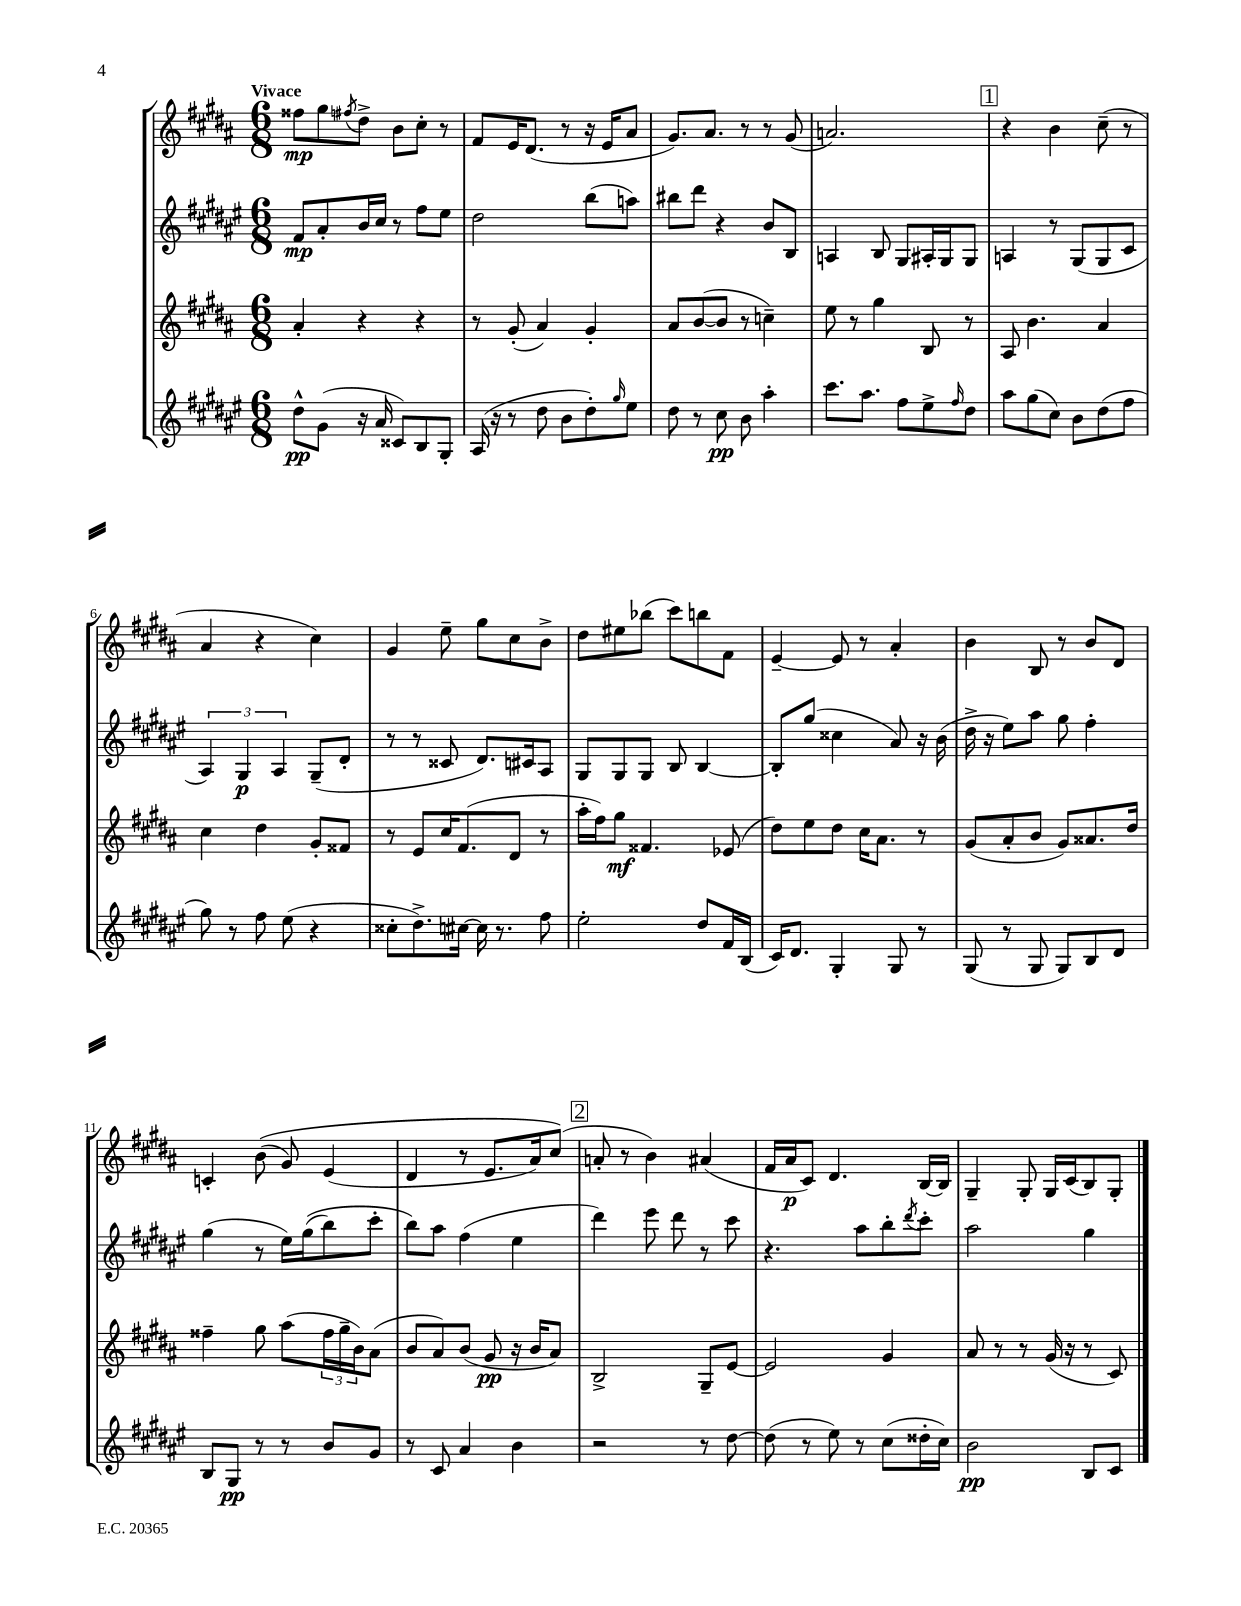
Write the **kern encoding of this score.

**kern	**kern	**kern	**kern
*staff4	*staff3	*staff2	*staff1
*clefG2	*clefG2	*clefG2	*clefG2
*k[f#c#g#d#a#e#]	*k[f#c#g#d#a#]	*k[f#c#g#d#a#e#]	*k[f#c#g#d#a#]
*M6/8	*M6/8	*M6/8	*M6/8
8dd#^^	4a#'	8f#	8ff##
(8g#	.	8a#'	8gg#
.	.	.	8qff#
16r	4r	16b	8dd#^
16a#	.	16cc#	.
8c##)	.	8r	8b
8B	4r	8ff#	8cc#'
8G#'	.	8ee#	8r
=	=	=	=
(16A#	8r	2dd#	8f#
16r	.	.	.
8r	(8g#'	.	16e
.	.	.	(8.d#
8dd#	4a#)	.	.
8b	.	.	8r
8dd#')	4g#'	(8bb	16r
.	.	.	16e
16qqgg#	.	.	.
8ee#	.	8aa)	8a#
=	=	=	=
8dd#	8a#	8bb#	8.g#)
8r	([8b	8ddd#	.
.	.	.	8.a#
8cc#	8b]	4r	.
8b	8r	.	8r
4aa#'	4cc~)	8b	8r
.	.	8B	(8g#
=	=	=	=
8.ccc#	8ee	4A	2.a)
.	8r	.	.
8.aa#	.	.	.
.	4gg#	8B	.
8ff#	.	8G#	.
8ee#^	8B	16A#'	.
.	.	16G#	.
16qqff#	.	.	.
8dd#	8r	8G#	.
=	=	=	=
8aa#	8A#	4A	4r
(8gg#	4.b	.	.
8cc#)	.	8r	4b
8b	.	(8G#	.
(8dd#	4a#	8G#	(8cc#~
8ff#	.	8c#	8r
=	=	=	=
8gg#)	4cc#	6A#)	4a#
8r	.	.	.
.	.	6G#	.
8ff#	4dd#	.	4r
.	.	6A#	.
(8ee#	.	.	.
4r	8g#'	(8G#~	4cc#)
.	8f##	8d#'	.
=	=	=	=
8cc##'	8r	8r	4g#
8.dd#^)	8e	8r	.
.	16cc#	8c##	8ee~
[16cc#	(8.f#	.	.
16cc#]	.	8.d#)	8gg#
8.r	.	.	.
.	8d#	.	8cc#
.	.	16c#	.
8ff#	8r	8A#	8b^
=	=	=	=
2ee#'	16aa#'	8G#	8dd#
.	16ff#)	.	.
.	8gg#	8G#	8ee#
.	4.f##	8G#	(8bb-
.	.	8B	8ccc#)
8dd#	.	[4B	8bb
16f#	(8e-	.	8f#
(16B	.	.	.
=	=	=	=
16c#)	8dd#)	8B']	[4e~
8.d#	.	.	.
.	8ee	(8gg#	.
4G#'	8dd#	4cc##	8e]
.	16cc#	.	8r
.	8.a#	.	.
8G#	.	8a#)	4a#'
8r	8r	16r	.
.	.	(16b	.
=	=	=	=
(8G#	(8g#	16dd#^	4b
.	.	16r	.
8r	8a#'	8ee#)	.
8G#	8b	8aa#	8B
8G#)	8g#)	8gg#	8r
8B	8.a##	4ff#'	8b
8d#	.	.	8d#
.	16dd#	.	.
=	=	=	=
8B	4ff##~	(4gg#	4c'
8G#	.	.	.
8r	8gg#	8r	&((8b
8r	(8aa#	16ee#)	8g#)
.	.	&((16gg#	.
8b	24ff##	8bb)	(4e
.	24gg#~	.	.
.	24b)	.	.
8g#	(8a#	8ccc#'	.
=	=	=	=
8r	8b	8bb&)	4d#
8c#	8a#)	8aa#	.
4a#	(8b	(4ff#	8r
.	8g#	.	8.e
4b	16r	4ee#	.
.	16b	.	16a#)
.	8a#)	.	(8cc#&)
=	=	=	=
2r	2B^	4ddd#)	8a'
.	.	.	8r
.	.	8eee#	4b)
.	.	8ddd#	.
8r	8G#~	8r	(4a#
[8dd#	[8e	8ccc#	.
=	=	=	=
(8dd#]	2e]	4.r	16f#
.	.	.	16a#
8r	.	.	8c#)
8ee#)	.	.	4.d#
8r	.	8aa#	.
(8cc#	4g#	8bb'	.
.	.	8qddd#	.
16dd##'	.	8ccc#'	[16B
16cc#)	.	.	16B]
=	=	=	=
2b	8a#	2aa#	4G#~
.	8r	.	.
.	8r	.	8G#'
.	(16g#	.	16G#
.	16r	.	(16c#
8B	8r	4gg#	8B)
8c#	8c#)	.	8G#'
==	==	==	==
*-	*-	*-	*-
